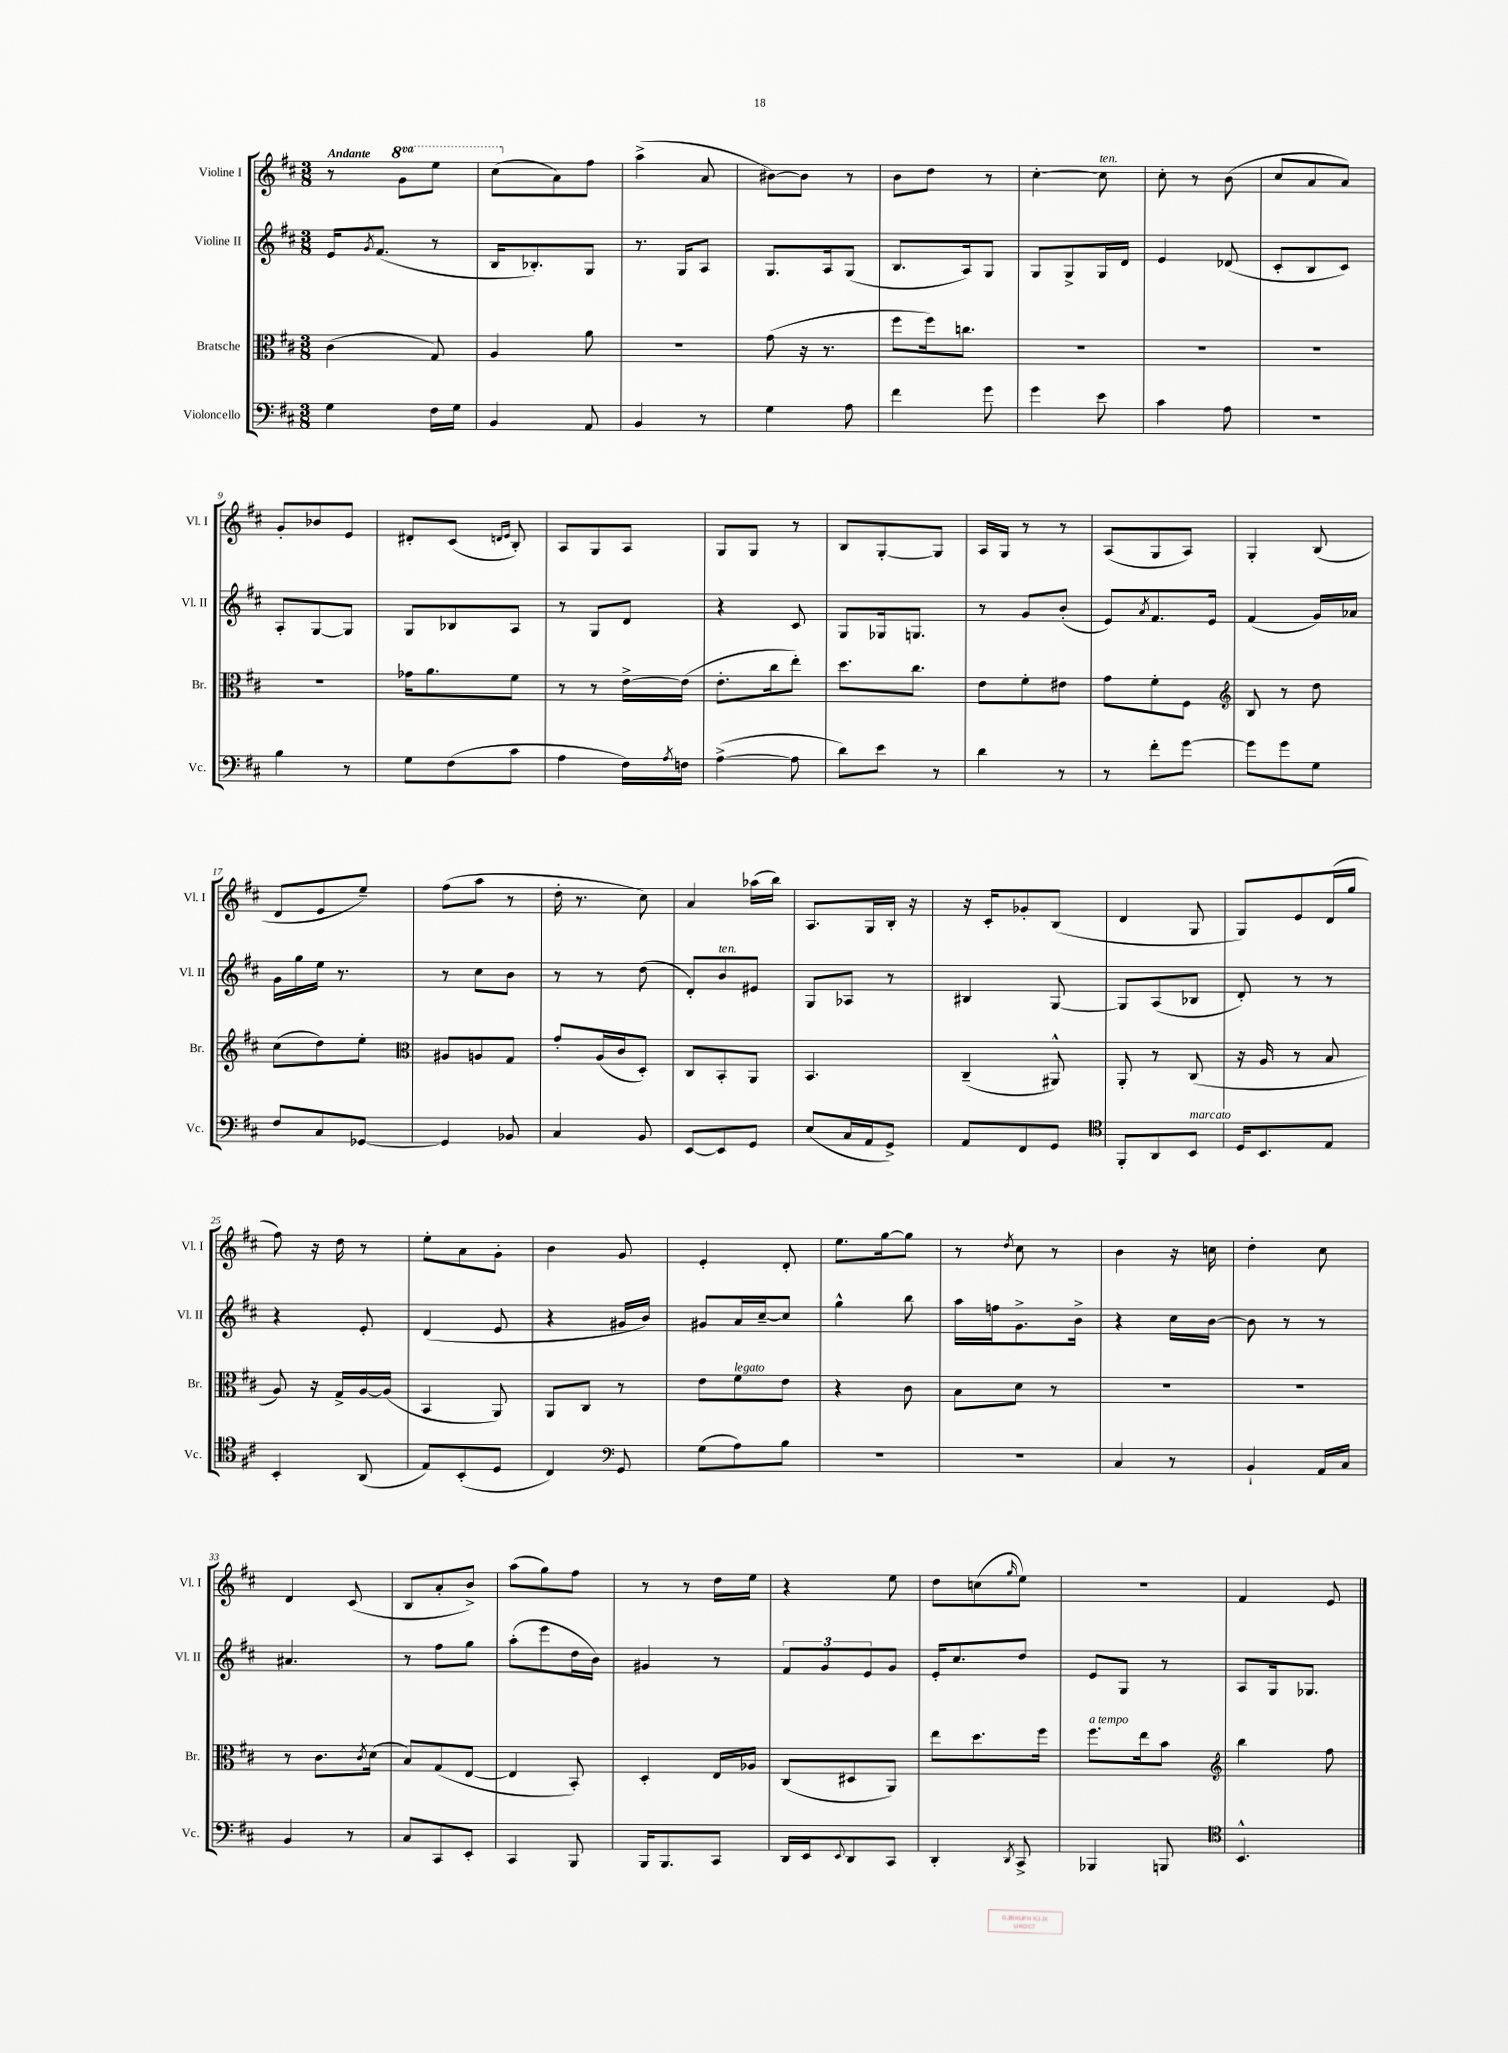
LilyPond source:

<<
\new StaffGroup <<
\new Staff = "s0" \with { instrumentName = "Violine I" shortInstrumentName = "Vl. I" } {
    \clef treble \key d \major \numericTimeSignature \time 3/8 \set Staff.ottavationMarkups = #ottavation-simple-ordinals \tempo "Andante"
    r8 \ottava #1 g''8 e'''8 |
    cis'''8( \ottava #0 a'8) fis''8 |
    a''4->( a'8 |
    bis'8~) bis'8 r8 |
    b'8 d''8 r8 |
    cis''4~-. cis''8^\markup { \italic "ten." } |
    cis''8-. r8 b'8( |
    cis''8 a'8 a'8) |
    g'8-. bes'8 e'8 |
    dis'8-. cis'8( \grace { d'16 e'16 } b8-.) |
    a8 g8 a8 |
    g8 g8 r8 |
    b8 g8~-. g8 |
    a16 g16 r8 r8 |
    a8( g8 a8) |
    g4-. b8( |
    d'8 e'8 e''8--) |
    fis''8( a''8 r8 |
    d''16-. r8. cis''8) |
    a'4 aes''16( b''16) |
    a8. g16 b16-. r16 |
    r16 cis'16-. ges'8-. b8( |
    d'4 g8 |
    g8) e'8 d'16( g''16 |
    fis''8) r16 d''16 r8 |
    e''8-. a'8 g'8-. |
    b'4 g'8 |
    e'4-. d'8-. |
    e''8. g''16~ g''8 |
    r8 \acciaccatura { d''8 } cis''8 r8 |
    b'4 r16 c''16 |
    d''4-. cis''8 |
    d'4 cis'8( |
    b8 a'8-. b'8->) |
    a''8( g''8) fis''8 |
    r8 r8 d''16 e''16 |
    r4 e''8 |
    d''8 c''8( \grace { g''16 } e''8) |
    R4. |
    fis'4 e'8 \bar "|." |
}
\new Staff = "s1" \with { instrumentName = "Violine II" shortInstrumentName = "Vl. II" } {
    \clef treble \key d \major \numericTimeSignature \time 3/8
    e'16 \acciaccatura { g'8 } fis'8.( r8 |
    b16 bes8.-.) g8 |
    r8. g16 a8 |
    g8. a16 g8( |
    b8. a16) g8 |
    g8 g8-> g16 d'16 |
    e'4 des'8( |
    cis'8-. b8 cis'8) |
    a8-. g8~ g8 |
    g8 bes8 a8 |
    r8 g8 d'8 |
    r4 cis'8 |
    g8 ges16 g8. |
    r8 g'8 b'8-.( |
    e'8) \acciaccatura { a'8 } fis'8. e'16 |
    fis'4( g'16) aes'16 |
    g'16 g''16 e''16 r8. |
    r8 cis''8 b'8 |
    r8 r8 d''8( |
    d'8-.) b'8^\markup { \italic "ten." } eis'8 |
    g8 aes8 r8 |
    bis4 g8~ |
    g8 a8( bes8 |
    d'8-.) r8 r8 |
    r4 e'8-. |
    d'4( e'8 |
    r4 gis'16 b'16) |
    gis'8 a'16 cis''16~-- cis''8 |
    g''4-^ b''8 |
    a''16 f''16 g'8.-> b'16-> |
    r4 cis''16 b'16~ |
    b'8 r8 r8 |
    ais'4. |
    r8 fis''8 g''8 |
    a''8-.( e'''8 d''16 b'16) |
    gis'4 r8 |
    \tuplet 3/2 { fis'8 g'8 e'8 } g'8 |
    e'16-. cis''8. d''8 |
    e'8 g8 r8 |
    a8 g16 ges8. \bar "|." |
}
\new Staff = "s2" \with { instrumentName = "Bratsche" shortInstrumentName = "Br." } {
    \clef alto \key d \major \numericTimeSignature \time 3/8
    cis'4( g8) |
    a4 a'8 |
    R4. |
    g'8( r16 r8. |
    fis''8 fis''16) c''8. |
    R4. |
    R4. |
    R4. |
    R4. |
    ges'16 a'8. fis'8 |
    r8 r8 e'16~-> e'16( |
    e'8.-. cis''16 e''8-.) |
    d''8. cis''8. |
    e'8 fis'8-. eis'8 |
    g'8 fis'8-. fis8 |
    \clef treble b8 r8 d''8 |
    cis''8( d''8) e''8-. |
    \clef alto ais8 a8 g8 |
    g'8-. a16( cis'16 d8-.) |
    cis8 b,8-. a,8 |
    b,4. |
    cis4--( ais,8-^) |
    a,8-. r8 cis8( |
    r16 a16 r8 b8 |
    a8) r16 g16-> a16~ a16( |
    b,4 a,8) |
    a,8 cis8 r8 |
    e'8 fis'8^\markup { \italic "legato" } e'8 |
    r4 cis'8 |
    b8 d'8 r8 |
    R4. |
    R4. |
    r8 cis'8. \acciaccatura { cis'8 } d'16( |
    b8) g8( e8~ |
    e4 b,8-.) |
    d4-. e16 aes16 |
    cis8( dis8 a,8) |
    e''8 d''8. fis''16 |
    fis''8.^\markup { \italic "a tempo" } e''16 b'8 |
    \clef treble b''4 fis''8 \bar "|." |
}
\new Staff = "s3" \with { instrumentName = "Violoncello" shortInstrumentName = "Vc." } {
    \clef bass \key d \major \numericTimeSignature \time 3/8
    g4 fis16 g16 |
    b,4 a,8 |
    b,4 r8 |
    g4 a8 |
    fis'4 g'8 |
    g'4 e'8 |
    cis'4 a8 |
    r4. |
    b4 r8 |
    g8 fis8( cis'8 |
    a4 fis16) \acciaccatura { a8 } f16 |
    a4~->( a8 |
    d'8) e'8 r8 |
    d'4 r8 |
    r8 fis'8-. g'8~ |
    g'8 g'8 g8 |
    fis8 cis8 ges,8~ |
    ges,4 bes,8 |
    cis4 b,8 |
    e,8~ e,8 g,8 |
    e8( cis16 a,16 g,8->) |
    a,8 fis,8 g,8 |
    \clef tenor fis,8-. a,8 b,8^\markup { \italic "marcato" } |
    d16 b,8. e8 |
    b,4-. a,8( |
    e8) b,8-.( d8 |
    cis4) \clef bass g,8 |
    g8( a8) b8 |
    R4. |
    R4. |
    cis4 r8 |
    b,4-! a,16 cis16 |
    b,4 r8 |
    cis8 cis,8 e,8-. |
    cis,4 b,,8 |
    b,,16 b,,8. cis,8 |
    d,16 e,16 \appoggiatura { e,8 } d,8 cis,8 |
    d,4-. \acciaccatura { d,8 } cis,8-> |
    bes,,4 b,,8 |
    \clef tenor b,4.-^ \bar "|." |
}
>>
>>
